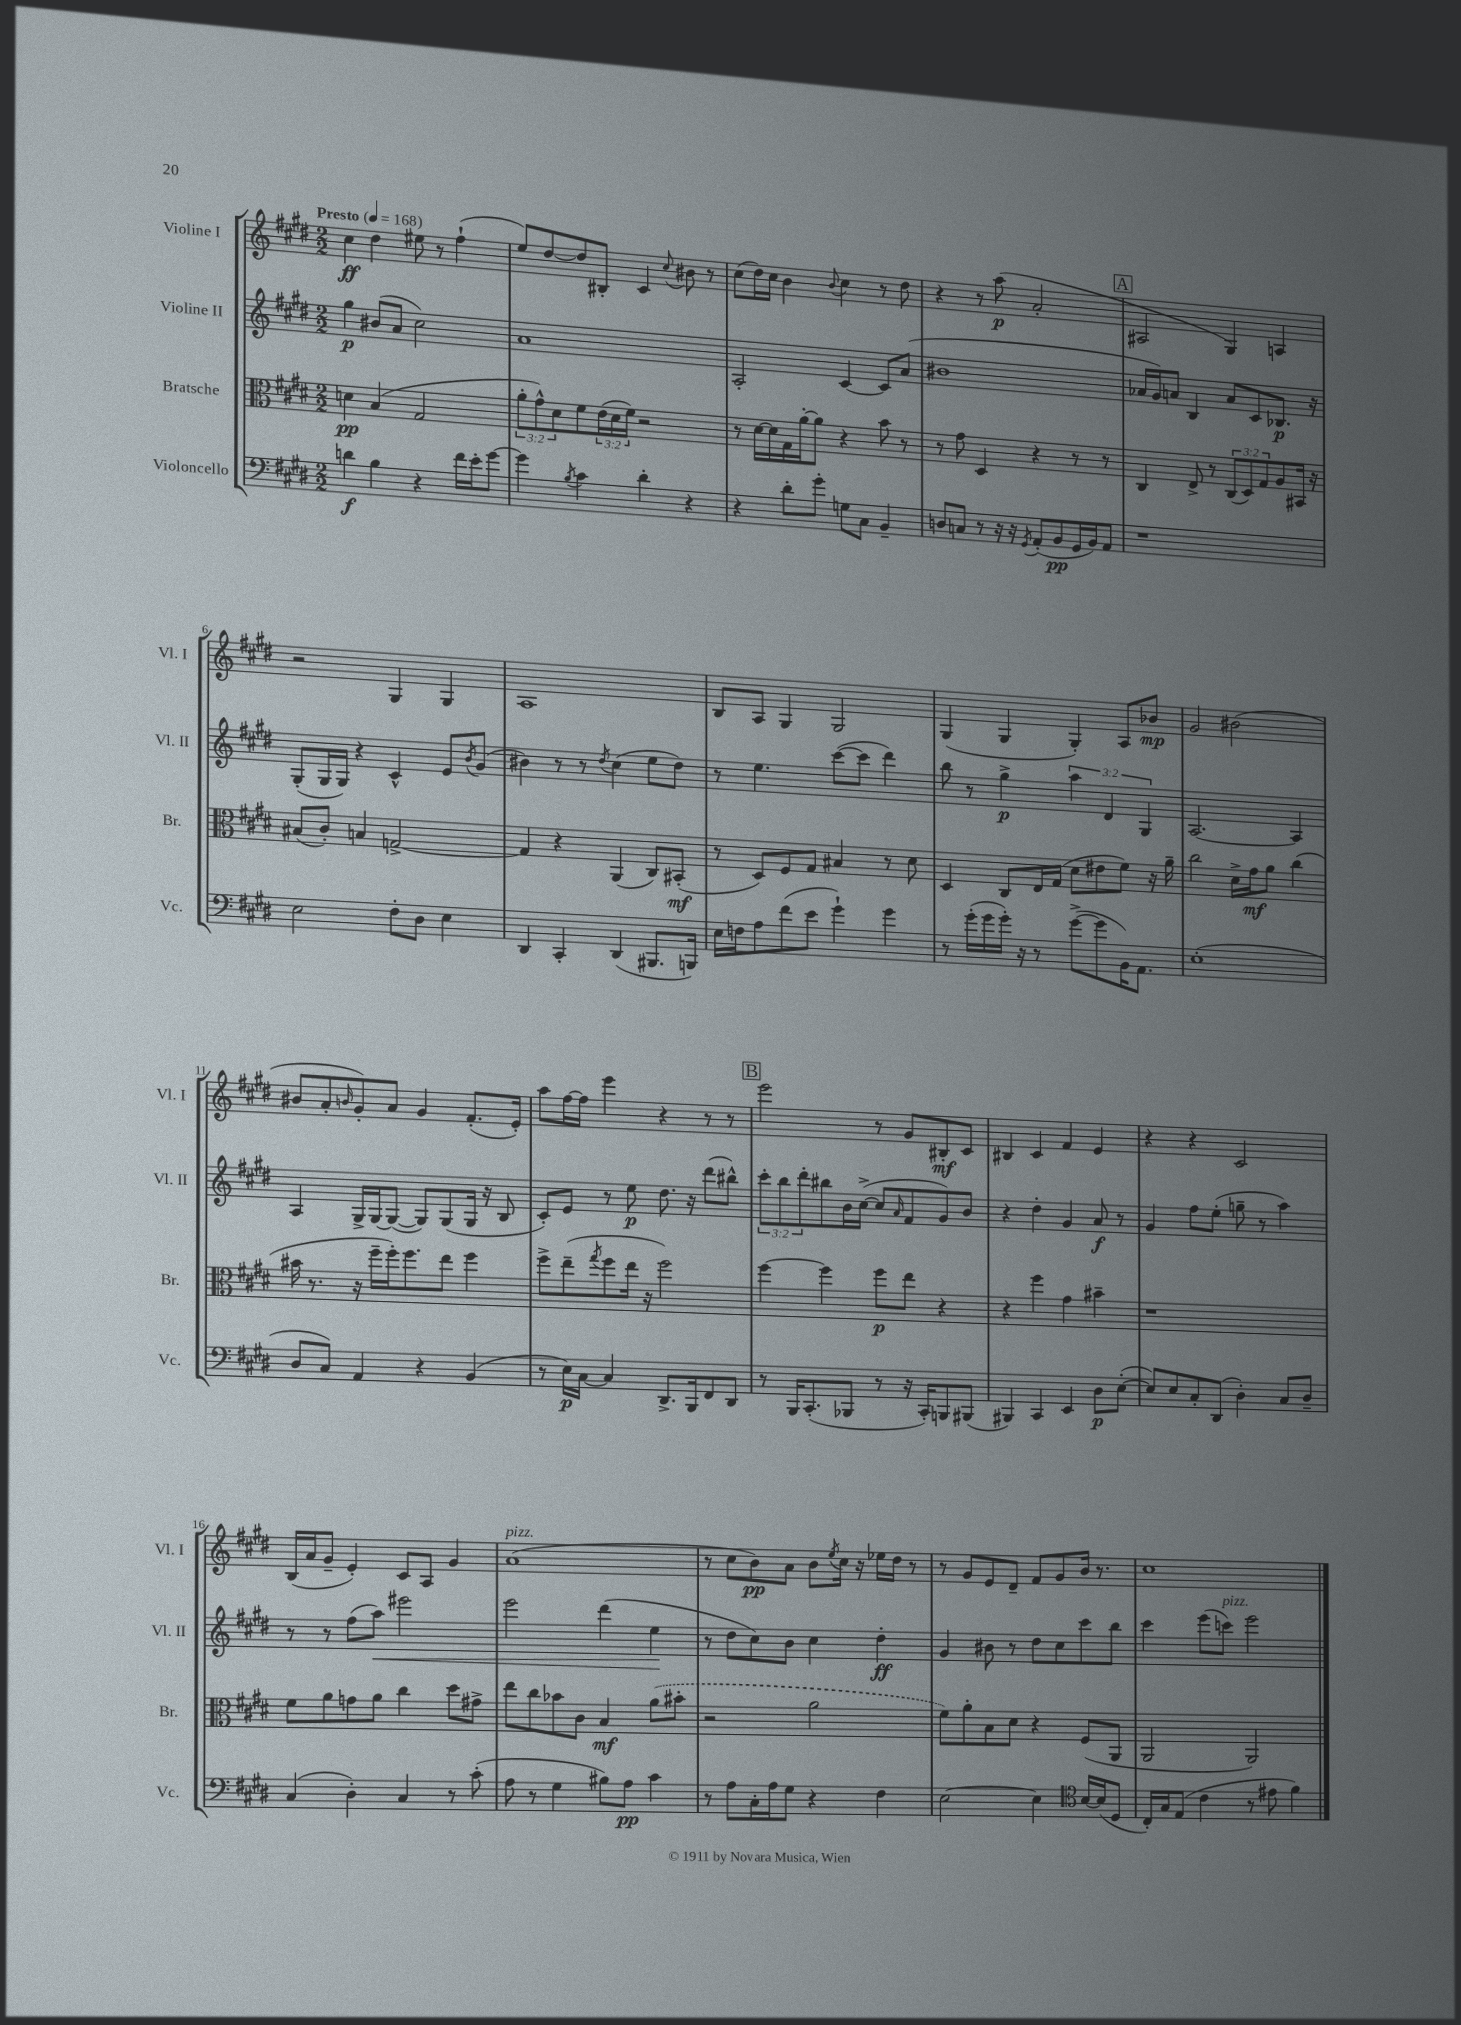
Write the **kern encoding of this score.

**kern	**kern	**kern	**kern
*staff4	*staff3	*staff2	*staff1
*clefF4	*clefC3	*clefG2	*clefG2
*k[f#c#g#d#]	*k[f#c#g#d#]	*k[f#c#g#d#]	*k[f#c#g#d#]
*M2/2	*M2/2	*M2/2	*M2/2
*MM168	*MM168	*MM168	*MM168
4d\	4d\	4gg#\	4cc#\
4B\	(4B/	(8b#/L	4dd#\
.	.	8a/J	.
4r	2G#/	2cc#\)	8ee#\
.	.	.	8r
16f#\LL	.	.	(4ff#`\
16e'\J	.	.	.
[8g#\J	.	.	.
=	=	=	=
4g#\]	12a'\L	1a	8ee/L)
.	12g#^^\)	.	.
.	.	.	[8dd#/
.	12d#\	.	.
8qB/	.	.	.
4c#\	8f#\	.	8dd#/]
.	(24e\L	.	8B#'/J
.	24d#\	.	.
.	24f#\JJ)	.	.
4d#'\	2r	.	4c#/
.	.	.	8qqcc#/
4r	.	.	8b#\
.	.	.	8r
=	=	=	=
4r	8r	2A'/	(8cc#\L
.	[16d#\LL	.	16dd#\L)
.	16d#\]	.	16cc#\JJ
8d#'\L	16G#\	.	4b\
.	[16a'\J	.	.
8g#'\J	8a\]J	.	.
.	.	.	8qqb/
8G\L	4r	[4c#/	4cc#\
8C#\J	.	.	.
4BB~/	8b\	8c#/]L	8r
.	8r	(8a/J	8dd#\
=	=	=	=
8D/L	8r	1b#	4r
8C/J	8g#\	.	.
8r	4D#/	.	8r
16r	.	.	(8aa\
16r	.	.	.
8qGG#/	.	.	.
(8AA'/L	4r	.	2a'/
8BB/	.	.	.
16GG#/L	8r	.	.
16BB/J)	.	.	.
8AA/J	8r	.	.
=	=	=	=
1r	4C#/	16a-/LL	2A#/
.	.	16g#/J)	.
.	.	8a/J	.
.	8E^/	4B/	.
.	8r	.	.
.	(12C#/L	8a/L	4G#/)
.	12D#/)	.	.
.	.	8c#/	.
.	12G#/	.	.
.	8A/	8.B-/J	4A/
.	16BB#/Jk	.	.
.	16r	16r	.
=	=	=	=
2E\	(8B#/L	(8G#'/L	2r
.	8c#'/J)	16G#/L	.
.	.	16G#/JJ)	.
.	4B/	4r	.
8F#'\L	[2G^/	4c#^^/	4G#/
8D#\J	.	.	.
4E\	.	8e/L	4G#/
.	.	8qb/	.
.	.	(8g#/J	.
=	=	=	=
4DD#/	4G/]	4b#\)	1A
4CC#'/	4r	8r	.
.	.	8r	.
.	.	8qdd#/	.
(4DD#/	(4AA/	(4cc#\	.
8.BBB#/L	8C#/L)	8ee\L	.
.	(8BB#'/J	8dd#\J)	.
16BBB/Jk)	.	.	.
=	=	=	=
16E\LL	8r	8r	8B/L
16F\J	.	.	.
8A\	8D#/L)	4.ee\	8A/J
(8f#\	8F#/	.	4G#/
8e\J	8G#/J	.	.
4g#`\)	4B#/	([8ccc#\L	2G#/
.	.	8ccc#\]J	.
4g#\	8r	4ddd#\)	.
.	8d#\	.	.
=	=	=	=
8r	4D#/	8bb\	(4G#/
(16g#'\LL	.	8r	.
16g#\	.	.	.
16g#'\JJ)	8C#/L	4gg#^\	4G#/
16r	.	.	.
8r	16E/L	.	.
.	(16G#/JJ	.	.
([8g#^\L	8d#\L	6aa\	4G#'/)
8g#\]	8e#\	.	.
.	.	6d#/	.
16BB\K)	8f#\J)	.	8A/L
8.AA\J	.	.	.
.	.	6G#/	.
.	16r	.	8b-/J
.	16a~\	.	.
=	=	=	=
(1E'	2cc#\	[2.A/	2g#/
.	16d#^\LL	.	(2b#\
.	16g#\J	.	.
.	8a\J	.	.
.	(4cc#\	4A/]	.
=	=	=	=
8D#/L	16b#\	4A/	8b#/L
.	8.r	.	.
8C#/J)	.	.	8a'/
.	.	.	16qqb/
4AA/	16r	16G#^/LL	8g#'/)
.	16ff#~\LL	[16G#/J	.
.	16ff#'\J)	(8G#/_J	8a/J
.	8.ff#\	.	.
4r	.	8G#/]L)	4g#/
.	8ee\J	(8G#/	.
(4BB/	4ff#\	16G#/Jk	(8.f#'/L
.	.	16r	.
.	.	8B/	.
.	.	.	16e'/Jk)
=	=	=	=
8r	8ff#^\L	8c#'/L)	8aa\L
16E\LL)	(8ee~\	8e/J	[16ff#\L
[16C#\JJ	.	.	16ff#\]JJ
.	8qgg#/	.	.
4C#/]	8ff#\	8r	4eee\
.	16ee\Jk	8ee\	.
.	16r	.	.
8.DD#^/L	2ff#\)	8.dd#\	4r
16BBB/k	.	16r	.
8FF#/	.	(8ddd#\L	8r
8DD#/J	.	8bb#^^\J)	8r
=	=	=	=
8r	[4ff#\	12ccc#'\L	2eee\
.	.	12bb\	.
16BBB/LK	.	.	.
.	.	12ddd#'\	.
(8.CC#'/	.	.	.
.	4ff#\]	8bb#\	.
8BBB-/J	.	16b\L	.
.	.	([16cc#^\JJ	.
8r	8ff#\L	8cc#/]L	8r
.	.	16qqa/	.
16r	8ee\J	8f#/	8g#/L
16CC#'/LK)	.	.	.
8BBB/	4r	8g#/)	8B#'/
(8BBB#/J	.	8b/J	8c#/J
=	=	=	=
4BBB#/)	4r	4r	4B#/
4CC#/	4ff#\	4dd#'\	4c#/
4EE/	4g#\	4g#/	4f#/
8D#\L	4b#~\	8a/	4e/
([8E'\J	.	8r	.
=	=	=	=
8E/]L)	1r	4g#/	4r
8E/	.	.	.
8C#'/	.	8ff#\L	4r
(8DD#/J	.	(8ee'\J	.
4D#'\)	.	8gg~\	2c#/
.	.	8r	.
8C#/L	.	4aa\)	.
8D#~/J	.	.	.
=	=	=	=
(4C#/	8f#\L	8r	(16B/LL
.	.	.	16a/J
.	8a\	8r	8g#~/J
4D#'\)	8g\	(8ff#\L	4e'/)
.	8a\J	8aa\J)	.
4C#/	4cc#\	2eee#\	8c#/L
.	.	.	8A/J
8r	8dd#\L	.	4g#/
(8c#'\	8g#^\J	.	.
=	=	=	=
8A\	8ee\L	2eee\	(1a
8r	8cc#\	.	.
4G#\	8b-\	.	.
.	8c#\J	.	.
8B#\L)	4B/	(4ddd#\	.
8A\J	.	.	.
4c#\	(8a\L	4ee\	.
.	8b#'\J	.	.
=	=	=	=
8r	2r	8r	8r
8A\L	.	8dd#\L	8cc#\L
16C#'\L	.	8cc#\)	8b\)
16A\J	.	.	.
8G#\J	.	8b\J	8a\J
4r	2a\	4cc#\	8b\L
.	.	.	8qee/
.	.	.	16cc#\Jk
.	.	.	16r
4F#\	.	4dd#'\	16ee-\LL
.	.	.	16dd#\JJ
.	.	.	8r
=	=	=	=
[2E\	8f#\L)	4g#/	8r
.	8a'\	.	8g#/L
.	8B\	8b#\	8e/
.	8d#\J	8r	8d#~/J
4E\]	4r	8dd#\L	8f#/L
.	.	8cc#\	8g#/
*clefC4	*	*	*
[16B/LL	(8F#/L	8ccc#\	16b/Jk
(16B/]J	.	.	8.r
8D#/J	8AA/J	8bb\J	.
=	=	=	=
16C#'/LL)	2AA/	4ccc#\	1cc#
16G#/J	.	.	.
(8E/J	.	.	.
4c#\	.	(8eee\L	.
.	.	8ccc\J)	.
8r	2AA/)	2eee\	.
8e#\	.	.	.
4f#\)	.	.	.
==	==	==	==
*-	*-	*-	*-
